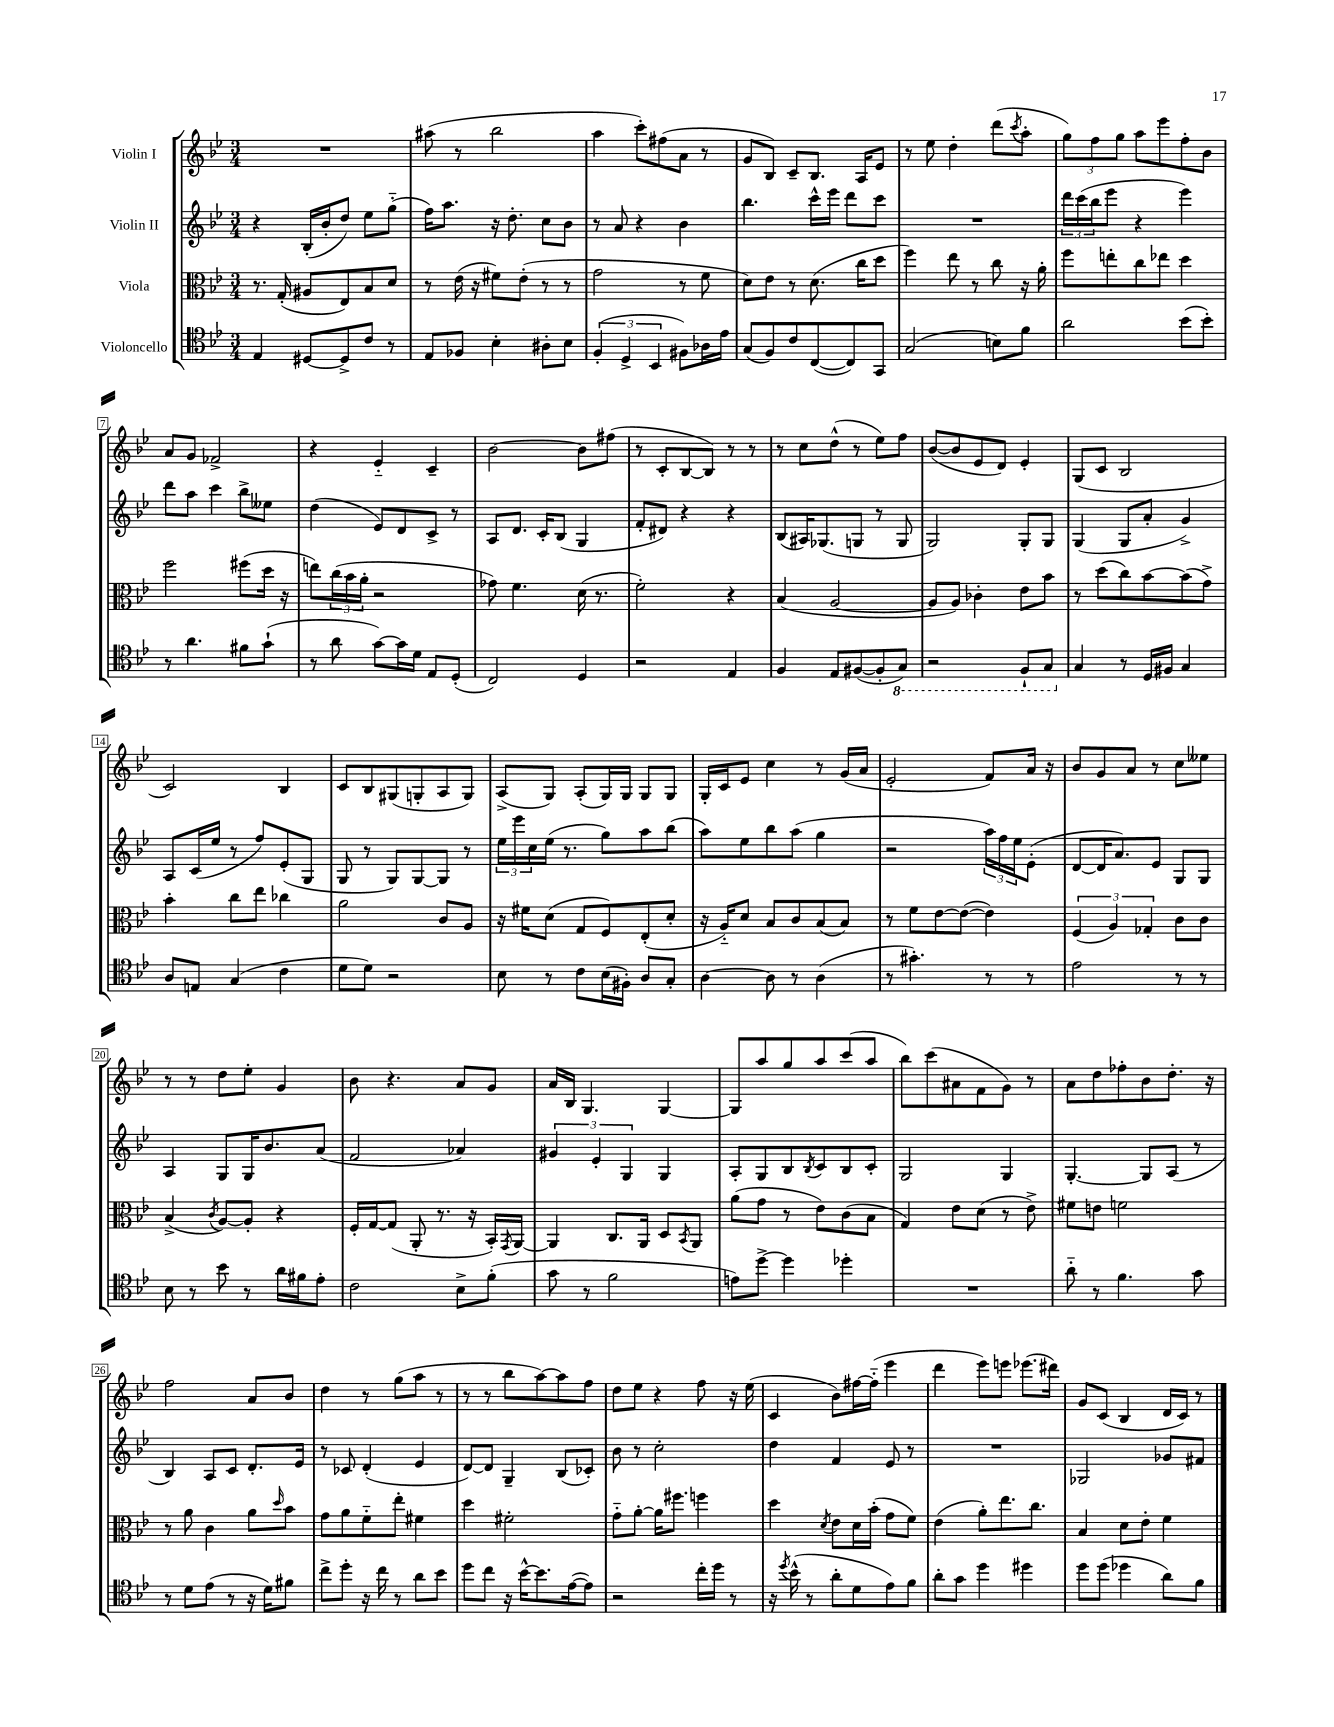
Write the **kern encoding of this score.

**kern	**kern	**kern	**kern
*part4	*part3	*part2	*part1
*staff4	*staff3	*staff2	*staff1
*I"Violoncello	*I"Viola	*I"Violin II	*I"Violin I
*clefC4	*clefC3	*clefG2	*clefG2
*k[b-e-]	*k[b-e-]	*k[b-e-]	*k[b-e-]
*M3/4	*M3/4	*M3/4	*M3/4
=1	=1	=1	=1
4E-/	8.r	4r	2.r
.	(16G'/	.	.
[8D#X/L	8A#X/L	(16B-'/LL	.
.	.	16b-'/J	.
8D#^/]	8E-/)	8dd/J)	.
8c/J	8B-/	8ee-\L	.
8r	8d/J	(8gg\J	.
=2	=2	=2	=2
8E-/L	8r	16ff\KL)	(8aa#X\
.	.	8.aa\J	.
8F-X/J	(16e-\	.	8r
.	16r	.	.
4B-'\	8f#X\L)	16r	2bb-\
.	.	8.dd'\	.
.	(8e-'\J	.	.
8A#X'\L	8r	8cc\L	.
8B-\J	8r	8b-\J	.
=3	=3	=3	=3
(6F'/	2g\	8r	4aa\
.	.	8a/	.
6D^/	.	.	.
.	.	4r	8ccc'\L)
6BB-/	.	.	.
.	.	.	(8ff#X\
8F#X\L)	8r	4b-\	8a\J
16A-X\L	8f\	.	8r
16e-\JJ	.	.	.
=4	=4	=4	=4
(8G/L	8d\L)	4.bb-\	8g/L
8F/)	8e-\J	.	8B-/J)
8c/	8r	.	8c~/L
([8C/	(8.d\	16ccc^^\LL	8.B-/J
.	.	16eee-\JJ	.
8C/])	.	8ddd\L	.
.	16cc\KL	.	16A/KL
8GG/J	8dd\J	8ccc\J	8e-/J
=5	=5	=5	=5
(2G/	4ff\)	2.r	8r
.	.	.	8ee-\
.	8ee-\	.	4dd'\
.	8r	.	.
8Bn\L)	8cc\	.	(8ddd\L
.	.	.	8qccc/
8f\J	16r	.	8aa'\J
.	16a'\	.	.
=6	=6	=6	=6
2a\	8ff\L	24ddd\LL	12gg\L)
.	.	(24ccc\	.
.	.	24bb-\J	12ff\
.	8een'\	8eee-\J	.
.	.	.	12gg\J
.	8cc\	4r	8aa\L
.	8ee-X\J	.	8eee-\
(8b-\L	4dd\	4eee-\)	8ff'\
8b-'\J)	.	.	8b-\J
!!LO:LB:g=z
=7	=7	=7	=7
8r	2ff\	8ddd\L	8a/L
4.a\	.	8aa\J	8g/J
.	.	4ccc\	2f-X^/
8f#X\L	(8ff#X\L	8bb-^\L	.
(8g`\J	16dd\Jk	8ee--X\J	.
.	16r	.	.
=8	=8	=8	=8
8r	8een\L)	(4dd\	4r
8a\	(24cc\L	.	.
.	24b-\	.	.
.	24a'\JJ	.	.
[8g\L)	2r	8e-/L)	4e-/
16g\L]	.	8d/	.
16d\JJ	.	.	.
8E-/L	.	8c^/J	4c~/
(8D'/J	.	8r	.
=9	=9	=9	=9
2C/)	8g-X\)	8A/L	[2b-\
.	4.f\	8.d/J	.
.	.	16c'/KL	.
.	.	(8B-/J	.
4D/	(16d\	4G/	8b-\L]
.	8.r	.	.
.	.	.	(8ff#X\J
=10	=10	=10	=10
2r	2f'\)	8f'/L	8r
.	.	8d#X/J)	8c'/L
.	.	4r	[8B-/
.	.	.	8B-/J])
4E-/	4r	4r	8r
.	.	.	8r
=11	=11	=11	=11
4F/	(4B-/	(8B-/L	8r
.	.	16A#X/K)	8cc\L
.	.	(8.G-X/	.
8E-/L	[2A/	.	(8dd^^\J
([8F#X/	.	8Gn/J	8r
8F#'/]	.	8r	8ee-\L)
*8ba	*	*	*
8GG/J)	.	8G/	8ff\J
=12	=12	=12	=12
2r	8A/L]	2G/)	([8b-/L
.	8A/J)	.	8b-/]
.	4c-X'\	.	8e-/
.	.	.	8d/J)
8FF`/L	8e-\L	8G'/L	4e-'/
8GG/J	8b-\J	8G/J	.
=13	=13	=13	=13
*X8ba	*	*	*
4G/	8r	(4G/	(8G/L
.	(8dd\L	.	8c/J
8r	8cc\)	8G/L	2B-/
16D/LL	[8b-\	8a'/J	.
16F#X/JJ	.	.	.
4G/	(8b-\]	4g^/)	.
.	8g^\J)	.	.
!!LO:LB:g=z
=14	=14	=14	=14
8A/L	4b-'\	8A/L	2c/)
8En/J	.	(16c/L	.
.	.	16ee-/JJ	.
(4G/	8cc\L	8r	.
.	8ee-\J	8ff/L)	.
4c\	4cc-X\	(8e-'/	4B-/
.	.	8G/J	.
=15	=15	=15	=15
8d\L	2a\	8G/	8c/L
8d\J)	.	8r	8B-/
2r	.	8G/L)	(8G#X/
.	.	[8G/	8Gn'/
.	8c/L	8G/J]	8A/
.	8A/J	8r	8G/J)
=16	=16	=16	=16
8B-\	16r	24ee-\LL	(8A^/L
.	.	24eee-\	.
.	16f#X\KL	.	.
.	.	24cc\	.
8r	(8d\J	(16ee-\JJ	8G/J)
.	.	8.r	.
8c\L	8G/L	.	(8A'/L
(16B-\L	8F/)	8gg\L)	16G/L)
16F#X'\JJ)	.	.	16G/JJ
8A/L	(8E-'/	8aa\	8G/L
8G'/J	8d'/J	(8bb-\J	8G/J
=17	=17	=17	=17
[4A\	16r	8aa\L)	16G'/LL
.	16A/KL)	.	16c/J
.	8d/J	8ee-\	8e-/J
8A\]	8B-/L	8bb-\	4cc\
8r	8c/	(8aa\J	.
(4A\	(8B-/	4gg\	8r
.	8B-/J)	.	(16g/LL
.	.	.	16a/JJ
=18	=18	=18	=18
8r	8r	2r	2e-'/
4.g#X'\)	8f\L	.	.
.	[8e-\	.	.
.	(8e-\J_	.	.
8r	4e-\])	24aa\LL)	8f/L)
.	.	24ff\	.
.	.	24ee-\J	.
8r	.	(8e-'\J	16a/Jk
.	.	.	16r
=19	=19	=19	=19
2e-\	(6F/	[8d/L	8b-/L
.	.	16d/K]	8g/
.	6A/)	.	.
.	.	8.a/)	.
.	.	.	8a/J
.	6G-X'/	.	.
.	.	8e-/J	8r
8r	8c\L	8G/L	8cc\L
8r	8c\J	8G/J	8ee--X\J
!!LO:LB:g=z
=20	=20	=20	=20
8B-\	(4B-^/	4A/	8r
8r	.	.	8r
.	8qc/	.	.
8b-\	[8A/L)	8G/L	8dd\L
8r	8A'/J]	16G/K	8ee-'\J
.	.	8.b-/	.
16a\LL	4r	.	4g/
16f#X\J	.	.	.
8e-'\J	.	(8a/J	.
=21	=21	=21	=21
2c\	16F'/LL	2f/	8b-\
.	[16G/J	.	.
.	(8G/J]	.	4.r
.	8AA'/	.	.
.	8.r	.	.
8B-^\L	.	4a-X/)	8a/L
.	16r	.	.
(8f'\J	16BB-'/LL)	.	8g/J
.	8qGG/	.	.
.	[16AA/JJ	.	.
=22	=22	=22	=22
8g\	4AA/]	6g#X/	16a/LL
.	.	.	16B-/JJ
8r	.	.	4.G/
.	.	6e-'/	.
2f\	8.C/L	.	.
.	.	6G/	.
.	16AA/Jk	.	.
.	8D/L	4G/	[4G/
.	8qBB-/	.	.
.	8AA/J	.	.
=23	=23	=23	=23
8en\L)	(8a\L	8A'/L	8G/L]
[8dd^\J	8g\J	8G/	8aa/
4dd\]	8r	8B-/	8gg/
.	.	8qB-/	.
.	8e-\L)	8c/	8aa/
4dd-X'\	(8c\	8B-/	(8ccc/
.	8B-\J	8c'/J	8aa/J
=24	=24	=24	=24
2.r	4G/)	2G/	8bb-\L)
.	.	.	(8ccc\
.	8e-\L	.	8a#X\
.	(8d\J	.	8f\
.	8r	4G/	8g\J)
.	8e-^\)	.	8r
=25	=25	=25	=25
8a\	8f#X\L	[4.G'/	8a\L
8r	8en\J	.	8dd\
4.f\	2fn\	.	8ff-X'\
.	.	8G/L]	8b-\
.	.	(8A/J	8.dd'\J
8g\	.	8r	.
.	.	.	16r
!!LO:LB:g=z
=26	=26	=26	=26
8r	8r	4B-/)	2ff\
8d\L	8a\	.	.
(8e-\J	4c\	8A/L	.
8r	.	8c/J	.
16r	8a\L	8.d'/L	8a/L
16d\KL)	.	.	.
.	16qqdd/	.	.
8f#X\J	8b-\J	.	8b-/J
.	.	16e-/Jk	.
=27	=27	=27	=27
8cc^\L	8g\L	8r	4dd\
8dd'\J	8a\	8c-X/	.
16r	8f\	(4d'/	8r
16cc\	.	.	.
8r	8ee-'\J	.	(8gg\L
8a\L	4f#X\	4e-/	8aa\J
8b-\J	.	.	8r
=28	=28	=28	=28
8dd\L	4dd\	[8d/L)	8r
8cc\J	.	8d/J]	8r
16r	2f#X'\	4G~/	8bb-\L
[16b-^^\KL	.	.	.
8.b-\]	.	.	[8aa\)
.	.	(8B-/L	8aa\]
([16e-\k	.	.	.
8e-\J])	.	8c-X'/J)	8ff\J
=29	=29	=29	=29
2r	8g\L	8b-\	8dd\L
.	[8a'\J	8r	8ee-\J
.	16a\KL]	2cc'\	4r
.	8.ff#X\J	.	.
16cc'\LL	4ffn\	.	8ff\
16dd\JJ	.	.	.
8r	.	.	16r
.	.	.	(16ee-\
=30	=30	=30	=30
16r	4dd\	4dd\	4c/
8qdd/	.	.	.
(16b-^^\	.	.	.
8r	.	.	.
.	8qd/	.	.
8a'\L	8e-\L	4f/	8b-\L)
8d\	16d\L	.	[16ff#X\L
.	(16b-'\JJ	.	(16ff#\JJ]
8e-\)	8g\L	8e-/	4eee-\
8f\J	8f\J)	8r	.
=31	=31	=31	=31
8a'\L	(4e-\	2.r	4ddd\
8g\J	.	.	.
4dd\	8a'\L)	.	8eee-\L)
.	8.ee-\	.	8eeen\J
4dd#X\	.	.	(8.eee-X\L
.	8.cc\J	.	.
.	.	.	16ddd#X\Jk)
=32	=32	=32	=32
8dd\L	4B-/	2G-X/	8g/L
(8dd\J	.	.	(8c/J
4dd-X\	8d\L	.	4B-/
.	8e-'\J	.	.
8a\L)	4f\	8g-X/L	16d/LL
.	.	.	16c/JJ)
8f\J	.	8f#X/J	8r
==	==	==	==
*-	*-	*-	*-
